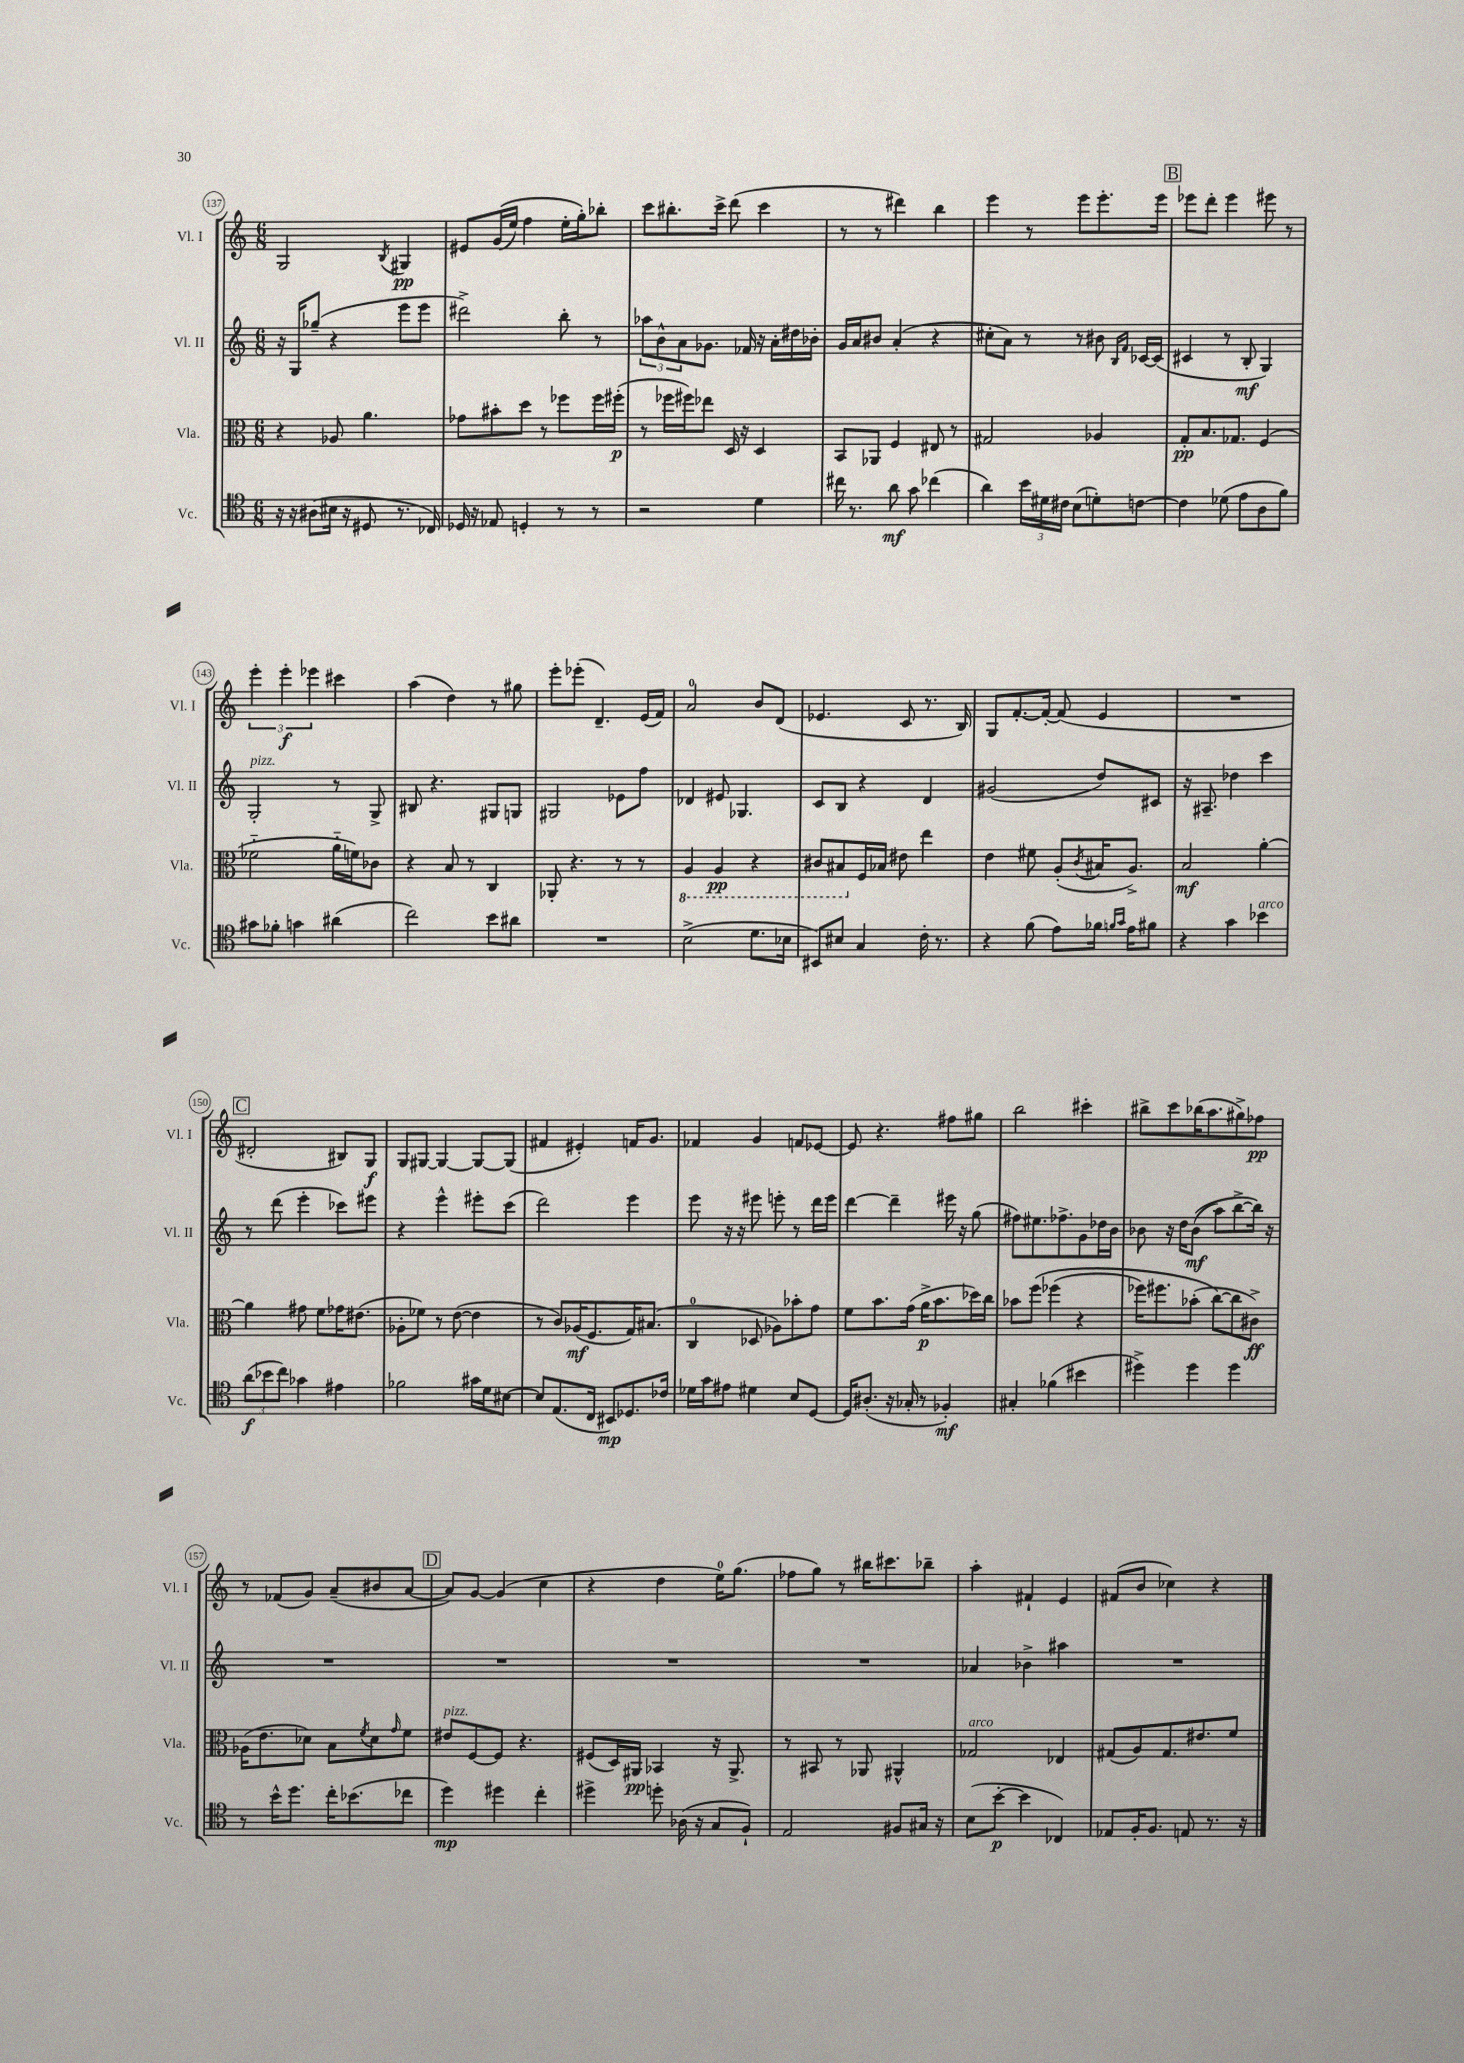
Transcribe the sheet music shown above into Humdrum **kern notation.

**kern	**kern	**kern	**kern
*staff4	*staff3	*staff2	*staff1
*clefC4	*clefC3	*clefG2	*clefG2
*k[]	*k[]	*k[]	*k[]
*M6/8	*M6/8	*M6/8	*M6/8
16r	4r	16r	2G
16r	.	16G	.
(8A#	.	(8gg-~	.
16B#	8A-	4r	.
16r	.	.	.
8D#	4.a	.	.
.	.	.	8qB
8.r	.	8eee	4G#
.	.	8eee	.
16C-)	.	.	.
=	=	=	=
16D-	8g-	2ddd#^)	8e#
16r	.	.	.
8E-	8b#'	.	&((16g
.	.	.	16ee)
4D'	8dd	.	4ff
.	8r	.	.
8r	8ff-	8bb'	16ee'
.	.	.	16gg'&)
8r	16ff-	8r	8bb-'
.	(16ff#'	.	.
=	=	=	=
2r	8r	12aa-	8ccc
.	.	12b^^	.
.	16ff-	.	8.bb#'
.	.	12a	.
.	16ff#)	.	.
.	8ee-	8.g-	.
.	.	.	16ccc^
.	16D	.	(8ddd
.	16r	16f-	.
4d	4D	16r	4ccc
.	.	16a'	.
.	.	16dd#	.
.	.	16b-'	.
=	=	=	=
16cc#	8BB	16g	8r
8.r	.	16a	.
.	8AA-	8b#	8r
8a	4F	(4a'	4ddd#)
8g	.	.	.
(4cc-	8E#	4r	4bb
.	8r	.	.
=	=	=	=
4a)	2G#	8cc#'	4eee
.	.	8a)	.
24b	.	8r	8r
24d#	.	.	.
24c#	.	.	.
(8B	.	8r	8eee
8d')	4A-	8b#	8.eee'
.	.	16qqB	.
.	.	16qqf	.
[8c	.	[16c-	.
.	.	(16c-]	16eee
=	=	=	=
4c]	8G'	4c#	8eee-
.	8.B	.	8ddd'
(8d-	.	8r	4eee-
.	8.G-	.	.
8e	.	8B'	.
8A	(4F	4G)	8eee#
8f)	.	.	8r
=	=	=	=
8g#	2f-'~	2G'	6eee'
8f-'	.	.	.
.	.	.	6eee'
4g	.	.	.
.	.	.	6eee-
(4a#	16a'~	8r	4ccc#
.	16f)	.	.
.	8c-	8G^	.
=	=	=	=
2cc)	4r	8B#	(4aa
.	.	4.r	.
.	8B	.	4dd)
.	8r	.	.
8b	4C	8G#	8r
8a#	.	8G	8gg#
=	=	=	=
2.r	8AA-'	2G#	8eee'
.	4.r	.	(8eee-'
.	.	.	4.d~)
.	8r	8e-	.
.	8r	8ff	(16e
.	.	.	16f)
=	=	=	=
(2B^	4AA	4d-	2a
.	4AA	8e#	.
.	.	4.G-	.
8.d	4r	.	8b
.	.	.	(8d
16B-	.	.	.
=	=	=	=
8BB#)	8C#	8c	4.e-
8B#	8BB#	8B	.
4G	16F	4r	.
.	16B-	.	.
.	8e#	.	8c
16c'	4ee	4d	8.r
8.r	.	.	.
.	.	.	16B)
=	=	=	=
4r	4e	(2g#	8G
.	.	.	[8.f'
(8f	8f#	.	.
.	.	.	16f'_
8e)	(8A'	.	(8f]
.	8qc	.	.
16f-	16B#	8dd)	4e
16qqf	.	.	.
16qqg	.	.	.
16e	8.A^)	.	.
8f#	.	8c#	.
=	=	=	=
4r	2B	16r	2.r
.	.	8.A#~	.
4g	.	4dd-	.
4b-	[4a'	4ccc	.
=	=	=	=
(12a	4a]	8r	2d#'
12b-	.	.	.
.	.	(8ddd	.
12cc)	.	.	.
4g-	8g#	4eee'	.
.	8f	.	.
4e#	16g-	8ccc-)	8B#)
.	(8.e#	.	.
.	.	8eee#	8G
=	=	=	=
2f-	8A-'	4r	8G
.	8f-)	.	[8G#
.	8r	4eee^^	4G#_
.	([8e	.	.
16g#	4e]	8eee#'	8G#_
16d	.	.	.
[8B#	.	(8ccc	(8G#]
=	=	=	=
8B#]	8r	2ddd)	4f#
(8.E	8c)	.	.
.	(16A-	.	4e#')
16C	8.F	.	.
8BB#)	.	.	.
8.D-	16G)	4eee	16f
.	(8.B#	.	8.g
16c-	.	.	.
=	=	=	=
16d-	4C	8eee	4f-
16g	.	.	.
8e#	.	16r	.
.	.	16r	.
4d#	8D-	8eee#	4g
.	8A-)	8eee'	.
8B	8b-'	8r	8f
[8D	8g	16ddd	[8e-
.	.	16eee	.
=	=	=	=
16D]	8f	[4ddd	8e-]
(8.A#'	.	.	.
.	8.b	.	4.r
16r	.	4ddd~]	.
16G-'	(16g	.	.
8r	16a^	.	.
.	8.b	.	.
4F-')	.	16eee#	8ff#
.	.	16r	.
.	16dd-)	(8gg	8gg#
.	16cc	.	.
=	=	=	=
4G#'	8b-	8ff#)	2bb
.	&(8ff	8.ee#	.
(4f-	(4ff-	.	.
.	.	8.ff-^	.
4b#	4r	8g	4ccc#'
.	.	16dd-	.
.	.	16b	.
=	=	=	=
4dd#^)	16ff-)	8b-	8bb#^
.	8.ff#	.	.
.	.	16r	8ccc
.	.	16dd	.
4dd#	(8b-'	&((8b-	(16bb-
.	.	.	8.aa
.	[8cc&)	8aa)	.
4dd#	8cc]	[8bb^	8gg#^)
.	8c#^)	16bb]&)	8ff-
.	.	16r	.
=	=	=	=
8r	(16A-	2.r	8r
.	8.e	.	.
16b^^	.	.	(8f-
8.dd	.	.	.
.	8d-)	.	8g)
16cc'	8B	.	(8a~
(8.b-	.	.	.
.	8qf	.	.
.	8d-	.	8b#
.	16qqg	.	.
8cc-	8f	.	[8a
=	=	=	=
4dd)	8e#	2.r	8a])
.	[8F	.	[8g
4dd#	8F]	.	(4g]
.	4.r	.	.
4cc'	.	.	4cc
=	=	=	=
4dd#^	(8F#	2.r	4r
.	16D)	.	.
.	16AA#	.	.
8dd'	4BB-	.	4dd
(16A-	.	.	.
16r	.	.	.
8G	16r	.	16ee)
.	8.AA#^	.	(8.gg
8F`)	.	.	.
=	=	=	=
2E	8r	2.r	8ff-
.	8BB#	.	8gg)
.	8r	.	8r
.	8AA-	.	16bb#
.	.	.	8.ccc#
8F#	4AA#^^	.	.
16G#	.	.	8bb-~
16r	.	.	.
=	=	=	=
(8B	2G-	4a-	4aa'
[8b'	.	.	.
4b]	.	4b-^	4f#`
4C-)	4E-	4aa#	4e
=	=	=	=
8E-	(8G#	2.r	(8f#
16F'	8A)	.	8b
8.F	.	.	.
.	8.G#	.	4cc-)
8E	.	.	.
.	8.e#	.	.
8.r	.	.	4r
.	8f	.	.
16r	.	.	.
==	==	==	==
*-	*-	*-	*-
